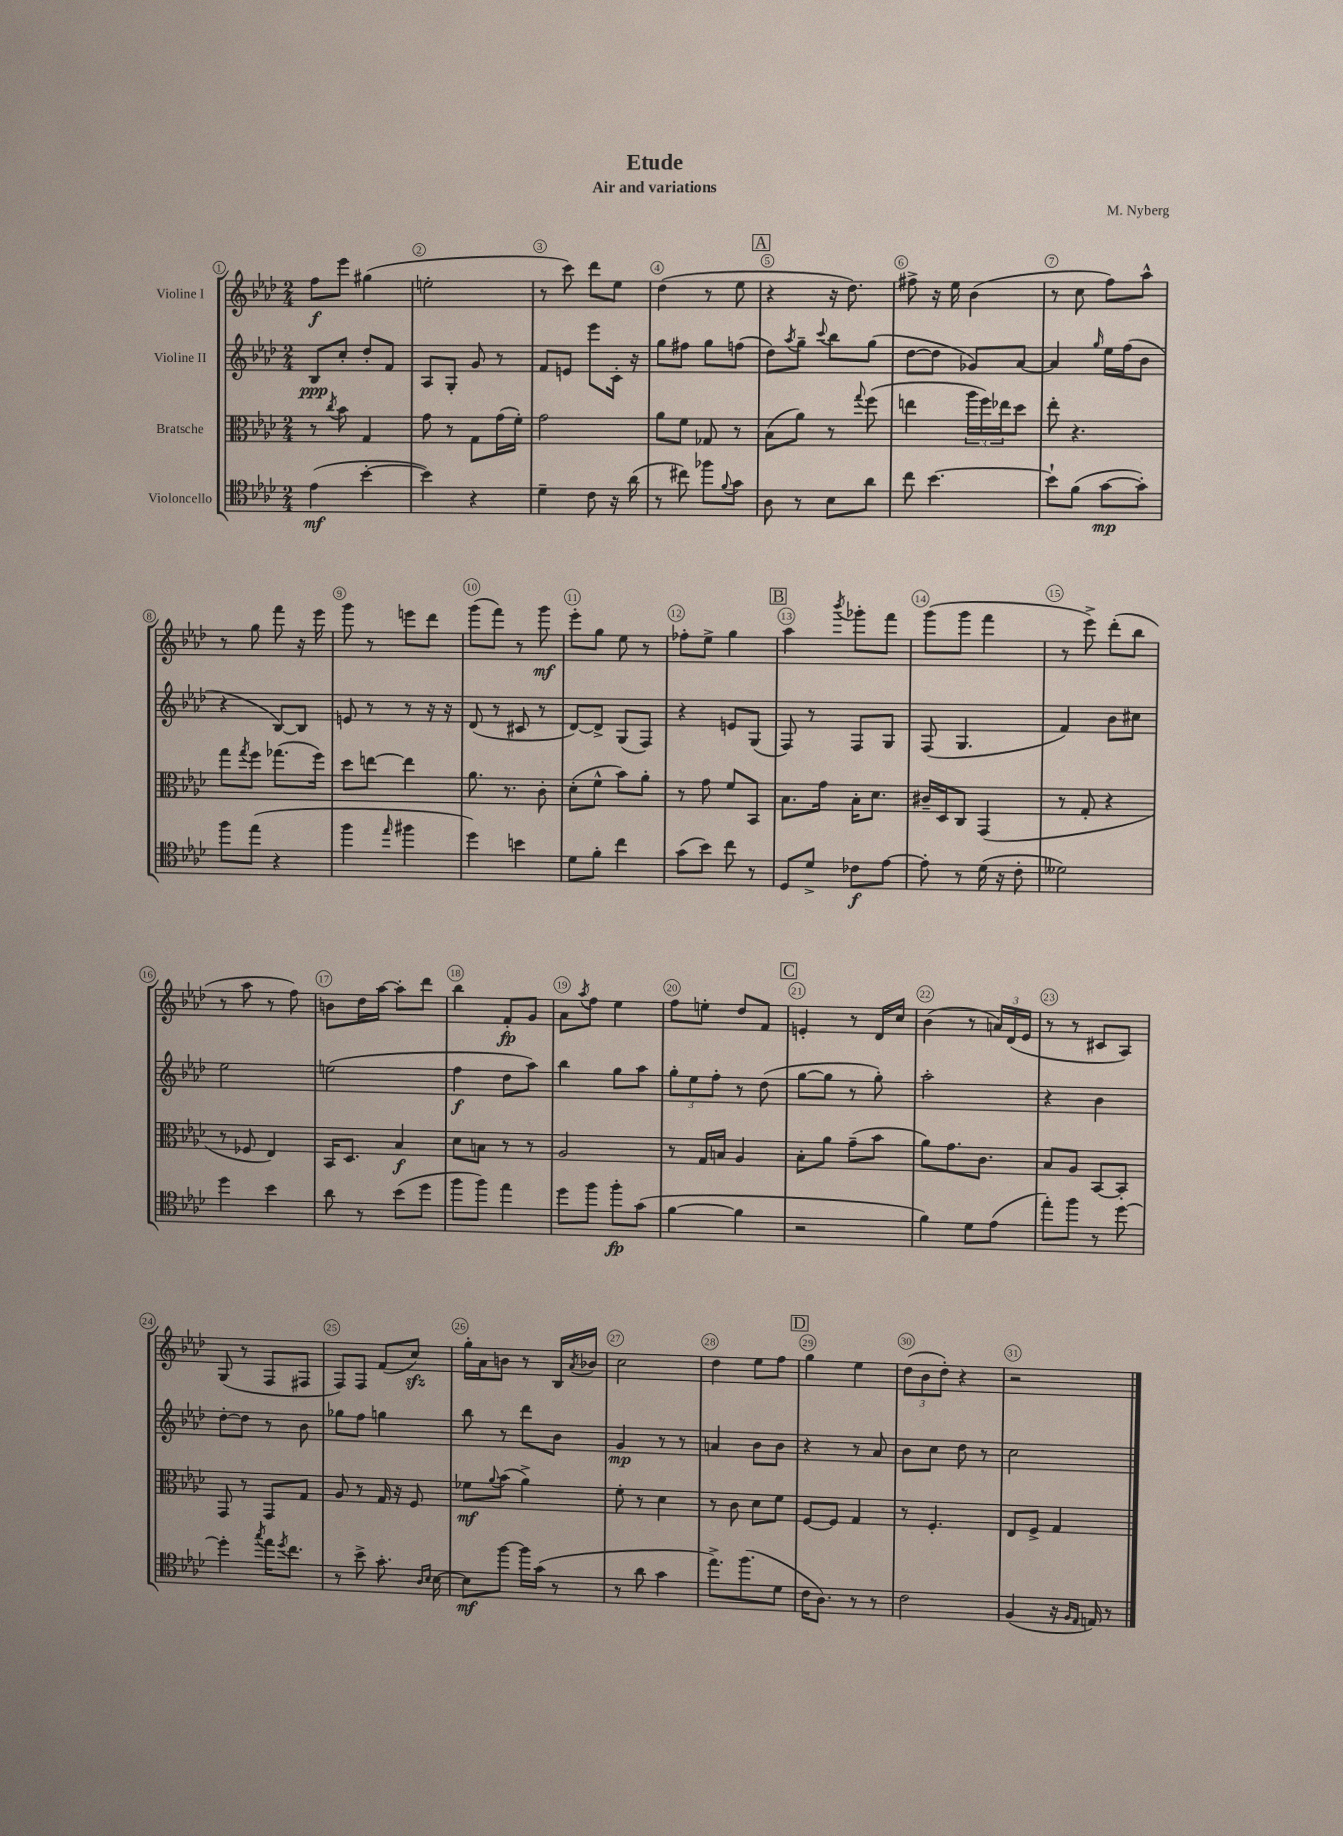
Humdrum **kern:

**kern	**kern	**kern	**kern
*staff4	*staff3	*staff2	*staff1
*clefC4	*clefC3	*clefG2	*clefG2
*k[b-e-a-d-]	*k[b-e-a-d-]	*k[b-e-a-d-]	*k[b-e-a-d-]
*M2/4	*M2/4	*M2/4	*M2/4
(4e-	8r	8B-	8ff
.	8qcc	.	.
.	8b-	8cc'	8eee-
[4b-'	4G	8dd-'	(4gg#
.	.	8f	.
=	=	=	=
4b-])	8g	8A-	2ee'
.	8r	8G'	.
4r	8G	8g	.
.	(16g	8r	.
.	16f')	.	.
=	=	=	=
4d-~	2g	8f	8r
.	.	8e	8ccc)
8c	.	8eee-	8ddd-
16r	.	16c'	8ee-
(16a-	.	16r	.
=	=	=	=
8r	8a-	8gg	(4dd-
8cc#)	8f	8ff#	.
8ff-	8G-	8gg	8r
8qqf	.	.	.
8g	8r	(8ff	8ee-
=	=	=	=
8A-	(8B-	8dd-)	4r
.	.	8qaa-	.
8r	8a-)	8gg~	.
.	.	8qqccc	.
8B-	8r	8bb-	16r
.	.	.	8.dd-)
.	8qqgg	.	.
8a-	(8ff	(8gg	.
=	=	=	=
8cc	4ee	[8dd-	8ff#^
[4.b-	.	8dd-]	16r
.	.	.	16ee-
.	24aa-	8g-)	(4b-
.	24ff)	.	.
.	24ee-	.	.
.	8dd-	[8a-	.
=	=	=	=
8b-`]	8ee-'	4a-]	8r
(8f	4.r	.	8cc
.	.	16qqgg	.
[8g	.	16ee-	8ff)
.	.	(16ff	.
8g'])	.	8b-	8aa-^^
=	=	=	=
8ff	8gg	4r	8r
.	8qgg	.	.
(8ee-	8ff	.	8gg
4r	(8.gg-	[8B-)	8fff
.	.	8B-]	16r
.	16ff)	.	16eee-
=	=	=	=
4ff	8dd-	8e	8ggg
.	[8ee	8r	8r
16qqee-	.	.	.
4ff#	4ee]	8r	8eee
.	.	16r	8ddd-
.	.	16r	.
=	=	=	=
4dd-)	8.a-	(8d-	(8ggg
.	.	8r	8fff)
.	8.r	.	.
4b	.	8c#	8r
.	8c'	8r	8ggg
=	=	=	=
8d-	(8d-'	[8d-)	8eee-'
8f'	8f^^	8d-^]	8gg
4cc	8b-)	(8G	8ee-
.	8a-'	8F)	8r
=	=	=	=
(8g	8r	4r	8ff-'
8b-)	8g	.	8ee-^
8cc	8f	8e	4gg
8r	8BB-	(8G	.
=	=	=	=
8D-	8.B-	8F)	4aa-
8d-^	.	8r	.
.	16g	.	.
.	.	.	8qbbb-
8c-	16B-'	8F	8ggg-'
.	8.d-	.	.
[8e-	.	8G	8fff
=	=	=	=
8e-']	16c#~	(8F	(8ggg
.	16D-	.	.
8r	8C	4.G	8ggg
(16d-	(4GG	.	4fff
16r	.	.	.
8c'	.	.	.
=	=	=	=
2d--)	8r	4f)	8r
.	8G'	.	8eee-^)
.	4r	8b-	(8ddd-'
.	.	8cc#	8bb-
=	=	=	=
4dd-	8r	2ee-	8r
.	8F-	.	8aa-
4b-	4E-)	.	8r
.	.	.	8ff)
=	=	=	=
8a-	16BB-	(2ee	8b
.	8.D-	.	.
8r	.	.	16dd-
.	.	.	[16aa-
(8b-	4B-	.	8aa-']
8dd-	.	.	8ddd-
=	=	=	=
8ff	8d-	4ff	4bb-
8ff)	8B	.	.
4ee-	8r	8dd-	8f'
.	8r	8aa-)	8g
=	=	=	=
8dd-	2A-	4bb-	8a-
.	.	.	8qaa-
8ff	.	.	8ff
8ff'	.	8gg	4ee-
(8g	.	8aa-	.
=	=	=	=
[4f	8r	12gg'	8ff
.	.	12ee-	.
.	16G	.	8ee'
.	.	12ff'	.
.	16B	.	.
4f]	4A-	8r	8dd-
.	.	(8dd-	8f
=	=	=	=
2r	8B-'	[8gg	4e'
.	8a-	8gg]	.
.	(8g~	8r	8r
.	8b-	8gg')	16d-
.	.	.	16cc
=	=	=	=
4f)	8a-)	2aa-'	(4b-
.	8.g	.	.
8d-	.	.	8r
.	8.c	.	.
(8e-	.	.	24a)
.	.	.	(24d-
.	.	.	24e-
=	=	=	=
8ee-')	8B-	4r	8r
8ff	8A-	.	8r
8r	[8BB-	4b-	8c#
[8dd-	8BB-']	.	8A-)
=	=	=	=
4dd-']	8GG	[8dd-'	(8G
.	8r	8dd-]	8r
8qgg	.	.	.
16ee-	8GG	8r	8F
8qdd-	.	.	.
8.cc	.	.	.
.	8G	8b-	8F#
=	=	=	=
8r	8A-	8gg-	8F)
8b-^	8r	8ff	8F
8.g'	16G	4gg	(8f
.	16r	.	.
.	8F	.	8cc)
16qqA-	.	.	.
16qqB-	.	.	.
[16B-	.	.	.
=	=	=	=
8B-]	8f-	8bb-	16gg'
.	.	.	16a-
.	8qqa-	.	.
[8ff	(8b-	8r	8b
16ff]	4a-^)	8ddd-	8r
(16g	.	.	.
8r	.	8b-	16B-
.	.	.	8qa-
.	.	.	16b-
=	=	=	=
8r	8f'	4g	2cc
8a-	8r	.	.
4g	4d-	8r	.
.	.	8r	.
=	=	=	=
8.ee-^)	8r	4a	4dd-
.	8c	.	.
(8.ff	.	.	.
.	8d-	8b-	8ee-
8d-	8f	8b-	8ff
=	=	=	=
16c	[8F	4r	4gg
8.A-)	.	.	.
.	8F]	.	.
8r	4G	8r	4ee-
8r	.	8a-	.
=	=	=	=
2c	8r	8b-	(12dd-
.	.	.	12b-
.	4.F'	8cc	.
.	.	.	12dd-')
.	.	8dd-	4r
.	.	8r	.
=	=	=	=
(4F	8E-	2cc	2r
.	8F^	.	.
16r	4G	.	.
16qqF	.	.	.
16qqE-	.	.	.
16E)	.	.	.
8r	.	.	.
==	==	==	==
*-	*-	*-	*-
